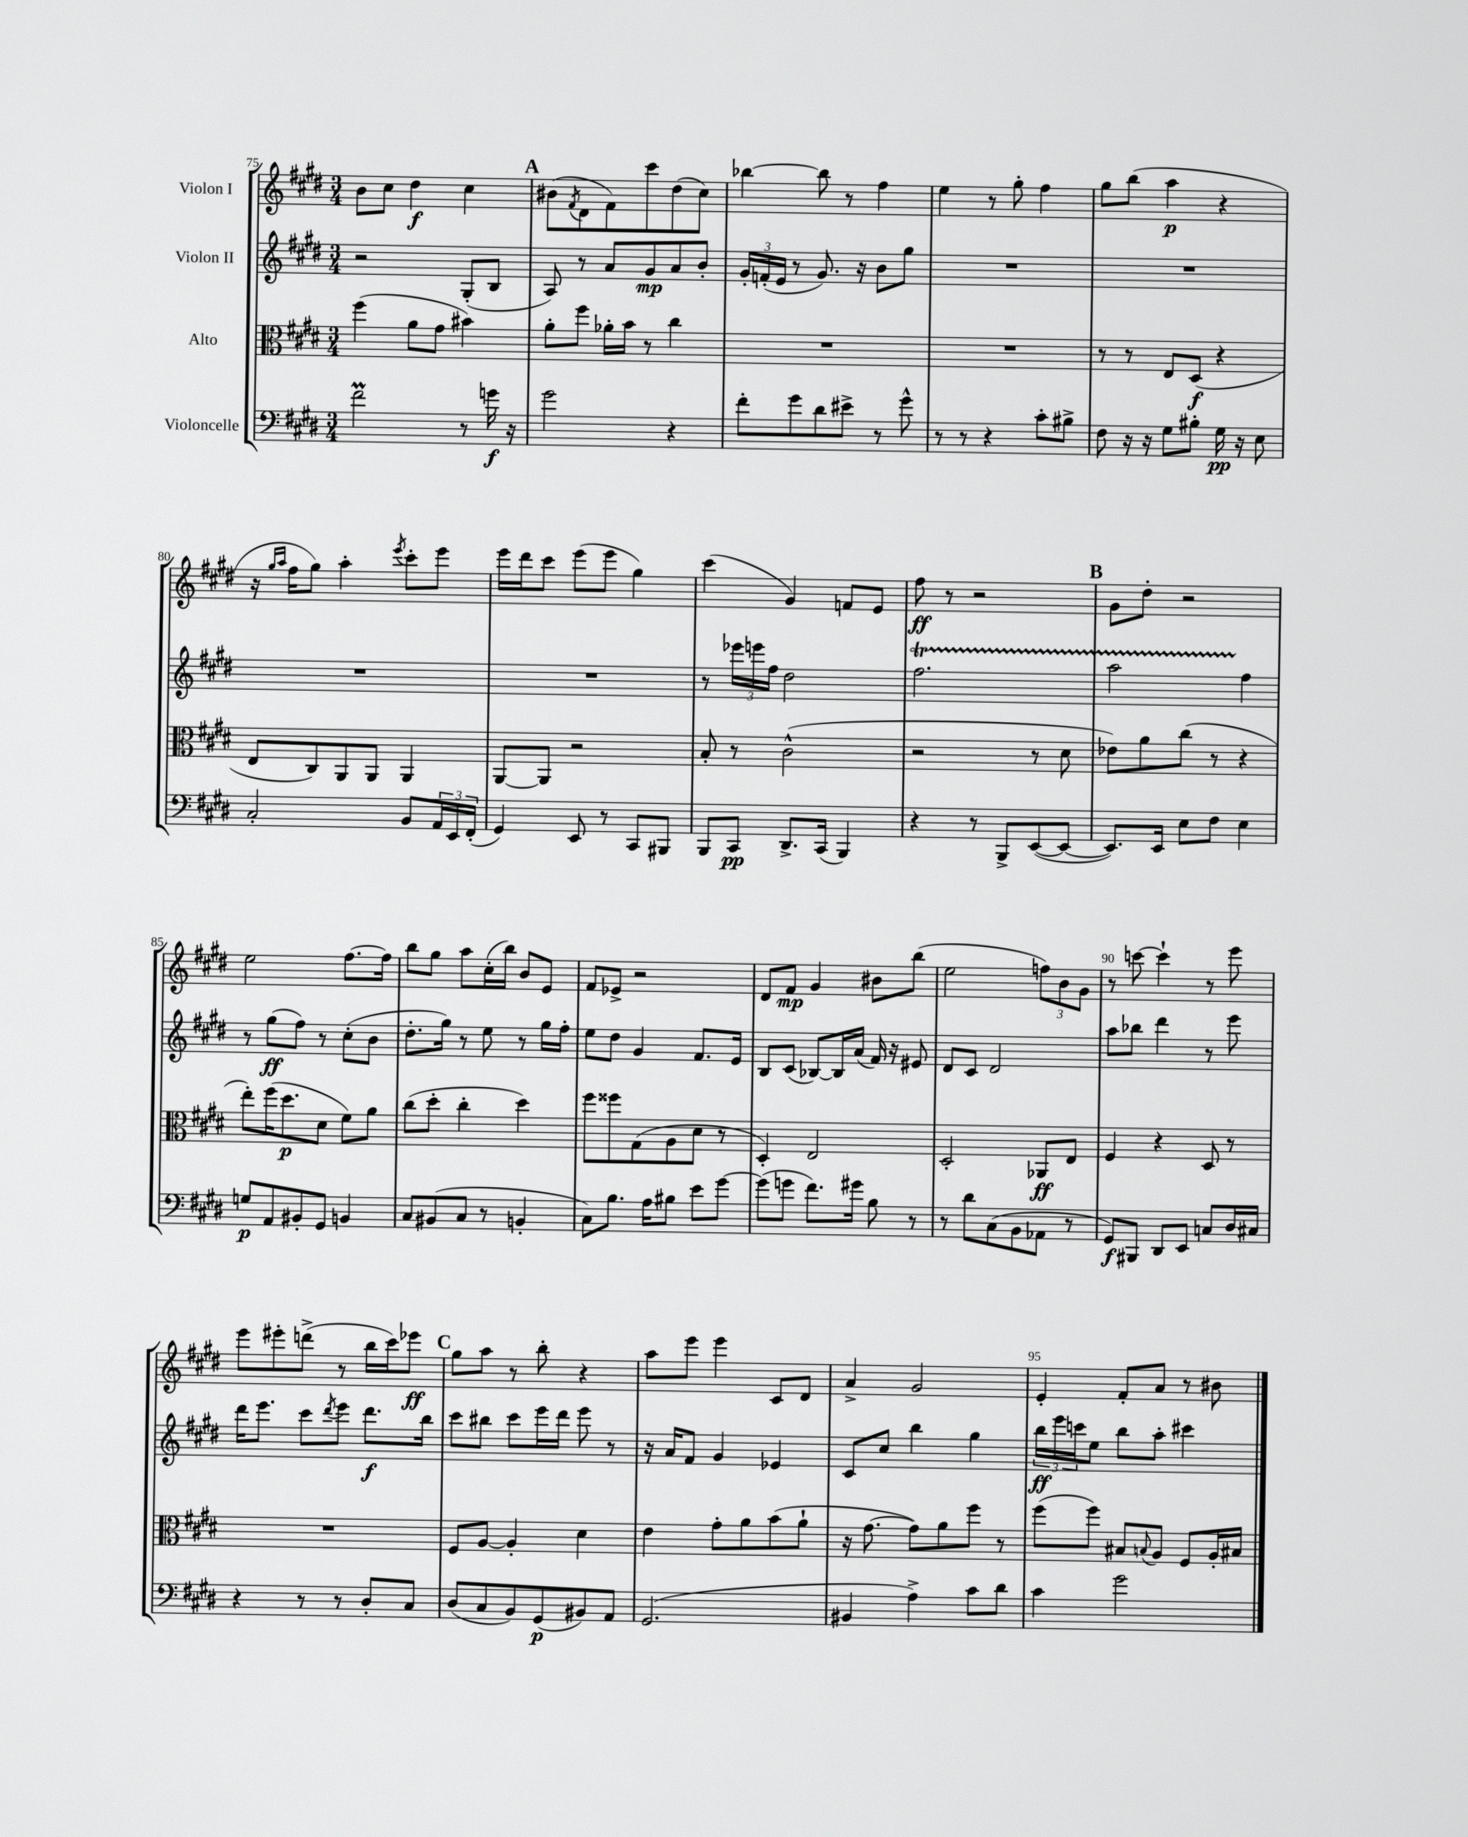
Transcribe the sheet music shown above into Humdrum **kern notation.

**kern	**dynam	**kern	**dynam	**kern	**dynam	**kern	**dynam
*part4	*part4	*part3	*part3	*part2	*part2	*part1	*part1
*staff4	*staff4	*staff3	*staff3	*staff2	*staff2	*staff1	*staff1
*I"Violoncelle	*	*I"Alto	*	*I"Violon II	*	*I"Violon I	*
*clefF4	*	*clefC3	*	*clefG2	*	*clefG2	*
*k[f#c#g#d#]	*	*k[f#c#g#d#]	*	*k[f#c#g#d#]	*	*k[f#c#g#d#]	*
*M3/4	*	*M3/4	*	*M3/4	*	*M3/4	*
=75	=75	=75	=75	=75	=75	=75	=75
2f#M\	.	(4ff#\	.	2r	.	8b\L	.
.	.	.	.	.	.	8cc#\J	.
.	.	8a\L	.	.	.	4dd#\	f
.	.	8g#\J	.	.	.	.	.
8r	.	4b#X\)	.	(8G#'/L	.	4cc#\	.
16gn\	f	.	.	8B/J	.	.	.
16r	.	.	.	.	.	.	.
!!LO:REH:place=s1:t=A
=76	=76	=76	=76	=76	=76	=76	=76
2g#\	.	8a'\L	.	8A/)	.	(8b#X\L	.
.	.	.	.	.	.	8qf#/	.
.	.	8ff#\J	.	8r	.	8d#\	.
.	.	16a-X'\LL	.	8a/L	.	8f#\)	.
.	.	16b\JJ	.	.	.	.	.
.	.	8r	.	8g#/	mp	8ccc#\	.
4r	.	4cc#\	.	8a/	.	(8dd#\	.
.	.	.	.	8b'/J	.	8cc#\J)	.
=77	=77	=77	=77	=77	=77	=77	=77
8f#'\L	.	2.r	.	24g#'/LL	.	[4bb-X\	.
.	.	.	.	(24fn'/	.	.	.
.	.	.	.	24e/JJ	.	.	.
8g#\	.	.	.	8r	.	.	.
8d#\	.	.	.	8.g#/)	.	8bb-\]	.
8e#X^\J	.	.	.	.	.	8r	.
.	.	.	.	16r	.	.	.
8r	.	.	.	8b\L	.	4ff#\	.
8g#^^\	.	.	.	8gg#\J	.	.	.
=78	=78	=78	=78	=78	=78	=78	=78
8r	.	2.r	.	2.r	.	4ee\	.
8r	.	.	.	.	.	.	.
4r	.	.	.	.	.	8r	.
.	.	.	.	.	.	8gg#'\	.
8c#'\L	.	.	.	.	.	4ff#\	.
8B#X^\J	.	.	.	.	.	.	.
=79	=79	=79	=79	=79	=79	=79	=79
8F#\	.	8r	.	2.r	.	8gg#\L	.
16r	.	8r	.	.	.	(8bb\J	.
16r	.	.	.	.	.	.	.
8G#\L	.	8E/L	.	.	.	4aa\	p
8B#X'\J	.	(8D#/J	f	.	.	.	.
16G#\	pp	4r	.	.	.	4r	.
16r	.	.	.	.	.	.	.
8E\	.	.	.	.	.	.	.
!!LO:LB:g=z
=80	=80	=80	=80	=80	=80	=80	=80
2C#'/	.	8E/L	.	2.r	.	16r	.
.	.	.	.	.	.	16qqgg#/LL	.
.	.	.	.	.	.	16qqaa/JJ	.
.	.	.	.	.	.	16ff#\KL	.
.	.	8C#/)	.	.	.	8gg#\J)	.
.	.	8AA/	.	.	.	4aa'\	.
.	.	8AA/J	.	.	.	.	.
.	.	.	.	.	.	8qeee/	.
8BB/L	.	4AA/	.	.	.	8ccc#'\L	.
24AA/L	.	.	.	.	.	8eee\J	.
24EE/	.	.	.	.	.	.	.
(24FF#'/JJ	.	.	.	.	.	.	.
=81	=81	=81	=81	=81	=81	=81	=81
4GG#/)	.	[8AA/L	.	2.r	.	16eee\LL	.
.	.	.	.	.	.	16ddd#\J	.
.	.	8AA/J]	.	.	.	8ccc#\J	.
8EE/	.	2r	.	.	.	(8eee\L	.
8r	.	.	.	.	.	8eee\J	.
8CC#/L	.	.	.	.	.	4gg#\)	.
8BBB#X/J	.	.	.	.	.	.	.
=82	=82	=82	=82	=82	=82	=82	=82
8BBB/L	.	8B'/	.	8r	.	(4ccc#\	.
8CC#/J	pp	8r	.	24eee-X\LL	.	.	.
.	.	.	.	24eeen\	.	.	.
.	.	.	.	24ff#\JJ	.	.	.
8.DD#^/L	.	(2c#^^\	.	2dd#\	.	4g#/)	.
(16CC#/Jk	.	.	.	.	.	.	.
4BBB/)	.	.	.	.	.	8fn/L	.
.	.	.	.	.	.	8e/J	.
=83	=83	=83	=83	=83	=83	=83	=83
4r	.	2r	.	2.ff#T\	.	8ff#\	ff
.	.	.	.	.	.	8r	.
8r	.	.	.	.	.	2r	.
8BBB^/L	.	.	.	.	.	.	.
([8EE/	.	8r	.	.	.	.	.
8EE/J_	.	8d#\	.	.	.	.	.
!!LO:REH:place=s1:t=B
=84	=84	=84	=84	=84	=84	=84	=84
8.EE/L])	.	8e-X\L)	.	2aaTTT\	.	8g#\L	.
.	.	8a\	.	.	.	8dd#'\J	.
16EE/Jk	.	.	.	.	.	.	.
8E\L	.	(8cc#\J	.	.	.	2r	.
8F#\J	.	8r	.	.	.	.	.
4E\	.	4r	.	4ff#\	.	.	.
!!LO:LB:g=z
=85	=85	=85	=85	=85	=85	=85	=85
8Gn/L	p	8ee'\L)	.	8r	.	2ee\	.
8AA/	.	(16ff#\K	.	(8gg#\L	ff	.	.
.	.	8.dd#\	p	.	.	.	.
8BB#X'/	.	.	.	8ff#\J)	.	.	.
8GG#/J	.	8d#\J	.	8r	.	.	.
4BBn/	.	8f#\L)	.	(8cc#'\L	.	[8.ff#\L	.
.	.	8a\J	.	8b\J	.	.	.
.	.	.	.	.	.	16ff#\Jk]	.
=86	=86	=86	=86	=86	=86	=86	=86
8C#/L	.	(8cc#\L	.	8.dd#'\L	.	8bb\L	.
(8BB#X/	.	8dd#'\J	.	.	.	8gg#\J	.
.	.	.	.	16gg#\Jk)	.	.	.
8C#/J	.	4cc#'\	.	8r	.	8aa\L	.
8r	.	.	.	8ee\	.	(16cc#'\L	.
.	.	.	.	.	.	16bb\JJ)	.
4BBn'/	.	4dd#\)	.	8r	.	8b/L	.
.	.	.	.	16gg#\LL	.	8e/J	.
.	.	.	.	16ff#'\JJ	.	.	.
=87	=87	=87	=87	=87	=87	=87	=87
8C#\L)	.	8ff#\L	.	8ee\L	.	8f#/L	.
8.B\J	.	8ff##X\	.	8dd#\J	.	8e-X^/J	.
.	.	(8G#\	.	4g#/	.	2r	.
16A\KL	.	.	.	.	.	.	.
8B#X\J	.	8A\	.	.	.	.	.
8e\L	.	8d#\J	.	8.f#/L	.	.	.
[8g#\J	.	8r	.	.	.	.	.
.	.	.	.	16e/Jk	.	.	.
=88	=88	=88	=88	=88	=88	=88	=88
(8g#\L]	.	4D#'/)	.	8B/L	.	8d#/L	.
8gn\J	.	.	.	(8c#/J	.	8f#/J	mp
8.f#\L)	.	2E/	.	[8B-X/L)	.	4g#/	.
.	.	.	.	16B-/L]	.	.	.
16g#X\Jk	.	.	.	(16a/JJ	.	.	.
8B\	.	.	.	16f#/)	.	8b#X\L	.
.	.	.	.	16r	.	.	.
8r	.	.	.	8e#X/	.	(8bb\J	.
=89	=89	=89	=89	=89	=89	=89	=89
8r	.	2D#'/	.	8d#/L	.	2ee\	.
8d#\L	.	.	.	8c#/J	.	.	.
(8C#\	.	.	.	2d#/	.	.	.
8BB\	.	.	.	.	.	.	.
8AA-X\J	.	8AA-X/L	ff	.	.	12ffn\L)	.
.	.	.	.	.	.	12b\	.
8r	.	8E/J	.	.	.	.	.
.	.	.	.	.	.	12g#\J	.
=90	=90	=90	=90	=90	=90	=90	=90
8GG#/L)	f	4F#/	.	8aa\L	.	8r	.
8BBB#X/J	.	.	.	8bb-X\J	.	[8cccn\	.
8DD#/L	.	4r	.	4ddd#\	.	4ccc`\]	.
8EE/J	.	.	.	.	.	.	.
8Cn/L	.	8D#/	.	8r	.	8r	.
16D#/L	.	8r	.	8eee\	.	8eee\	.
16C#X/JJ	.	.	.	.	.	.	.
!!LO:LB:g=z
=91	=91	=91	=91	=91	=91	=91	=91
4r	.	2.r	.	16ddd#\KL	.	8eee\L	.
.	.	.	.	8.eee\J	.	.	.
.	.	.	.	.	.	8eee#X'\	.
8r	.	.	.	8ccc#\L	.	(8dddn^\J	.
.	.	.	.	8qddd#/	.	.	.
8r	.	.	.	8eee\J	.	8r	.
8D#'/L	.	.	.	8.ddd#\L	f	16bb\LL	.
.	.	.	.	.	.	16ccc#\J)	.
8C#/J	.	.	.	.	.	8eee-X\J	ff
.	.	.	.	16bb\Jk	.	.	.
!!LO:REH:place=s1:t=C
=92	=92	=92	=92	=92	=92	=92	=92
(8D#/L	.	8F#/L	.	8ccc#\L	.	8gg#\L	.
8C#/	.	[8A/J	.	8bb#X\J	.	8aa\J	.
8BB/)	.	4A'/]	.	8ccc#\L	.	8r	.
(8GG#/	p	.	.	16eee\L	.	8bb'\	.
.	.	.	.	16ddd#\JJ	.	.	.
8BB#X/)	.	4d#\	.	8eee\	.	4r	.
8AA/J	.	.	.	8r	.	.	.
=93	=93	=93	=93	=93	=93	=93	=93
(2.GG#/	.	4e\	.	16r	.	8aa\L	.
.	.	.	.	16a/KL	.	.	.
.	.	.	.	8f#/J	.	8eee\J	.
.	.	8g#'\L	.	4g#/	.	4eee\	.
.	.	8a\	.	.	.	.	.
.	.	(8b\	.	4e-X/	.	8c#/L	.
.	.	8a`\J	.	.	.	8d#/J	.
=94	=94	=94	=94	=94	=94	=94	=94
4BB#X/	.	16r	.	8c#/L	.	4a^/	.
.	.	[8.g#\	.	.	.	.	.
.	.	.	.	8cc#/J	.	.	.
4A^\)	.	8g#\L])	.	4bb\	.	2g#/	.
.	.	8a\	.	.	.	.	.
8c#\L	.	8ff#\J	.	4gg#\	.	.	.
8d#\J	.	8r	.	.	.	.	.
=95	=95	=95	=95	=95	=95	=95	=95
4c#\	.	(8ff#\L	.	24bb\LL	ff	4e'/	.
.	.	.	.	24eee\	.	.	.
.	.	.	.	24cccn\J	.	.	.
.	.	8ff#\J)	.	8ee\J	.	.	.
2g#\	.	8B#X/L	.	8bb\L	.	8f#'/L	.
.	.	8qqBn/	.	.	.	.	.
.	.	8A/J	.	8aa'\J	.	8a/J	.
.	.	8F#/L	.	4ccc#X\	.	8r	.
.	.	16A'/L	.	.	.	8b#X\	.
.	.	16B#X/JJ	.	.	.	.	.
==	==	==	==	==	==	==	==
*-	*-	*-	*-	*-	*-	*-	*-
